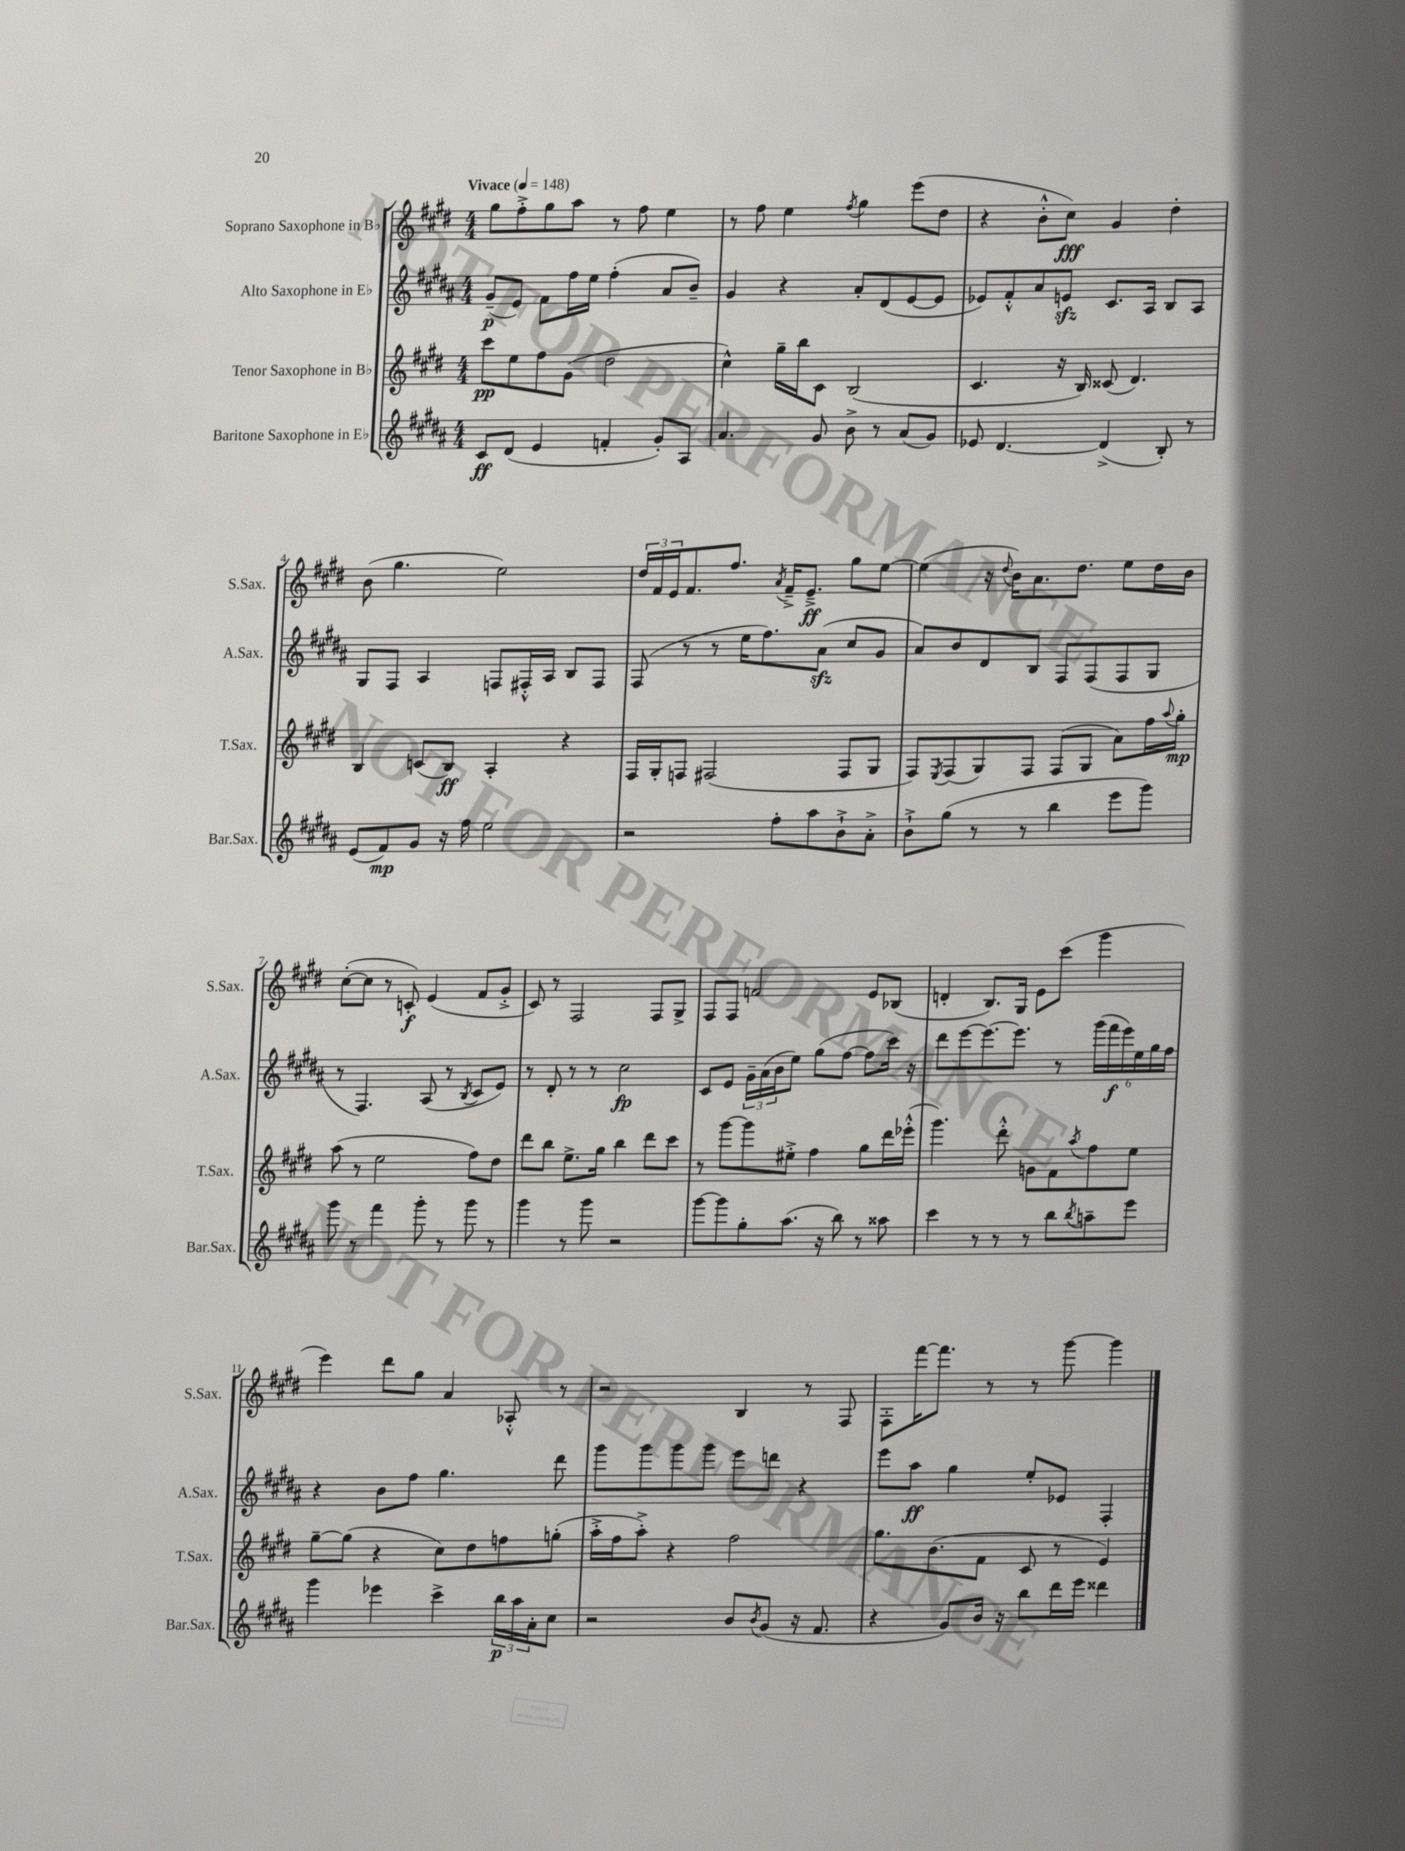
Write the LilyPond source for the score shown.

<<
\new StaffGroup <<
\new Staff = "s0" \with { instrumentName = "Soprano Saxophone in Bb" shortInstrumentName = "S.Sax." } {
    \clef treble \key e \major \numericTimeSignature \time 4/4 \tempo "Vivace" 4 = 148
    gis''8 fis''8-.-> gis''8 a''8 r8 fis''8 e''4 |
    r8 fis''8 e''4 \acciaccatura { fis''8 } gis''4 e'''8( dis''8 |
    r4 b'8-.-^ cis''8\fff) gis'4 dis''4-. |
    b'8( gis''4. e''2) |
    \tuplet 3/2 { dis''16 fis'16 e'16 } fis'8. fis''8. \acciaccatura { a'8 } fis'16---> e'8.--->\ff gis''8 e''8~ |
    e''4( r16 \appoggiatura { dis''8 } b'16) a'8. dis''8. e''8 dis''16 b'16 |
    cis''8~-.( cis''8 r8 c'8-.\f) e'4( fis'8 gis'8-.-> |
    cis'8) r8 fis2 fis8 gis8-> |
    fis8 fis8 f'2 e'8 bes8( |
    d'4-. b8.) gis16 e'8 cis'''8( gis'''4 |
    e'''4) dis'''8 gis''8 a'4 aes8-.-^ r8 |
    r2 b4 r8 fis8 |
    fis8-. fis'''16~ fis'''8. r8 r8 gis'''8~ gis'''4 \bar "|." |
}
\new Staff = "s1" \with { instrumentName = "Alto Saxophone in Eb" shortInstrumentName = "A.Sax." } {
    \clef treble \key b \major \numericTimeSignature \time 4/4
    gis'8--\p( e'8) fis'8 fis''16 e''16 fis''4-.( ais'8 b'8--) |
    gis'4 r4 ais'8-. dis'8( e'8~ e'8 |
    ees'8) fis'8-.-^ ais'8 e'8\sfz cis'8. ais16 b8 ais8 |
    gis8 fis8 ais4 f8 fis16-.-^ ais16 b8 fis8 |
    fis8( r8 r8 e''16 fis''8.) ais'8\sfz( cis''8 gis'8 |
    ais'8) b'8 dis'8 b8 fis8 fis8( fis8 gis8 |
    r8 fis4.) ais8( r8 \acciaccatura { b8 } cis'8 e'8) |
    r8 dis'8-. r8 r8 cis''2\fp |
    cis'8 e'8 \tuplet 3/2 { gis'16-- ais'16( b'16 } e''8) gis''8( fis''8~ fis''8 cis'''16) r16 |
    dis'''8 e'''8~ e'''8.~ e'''8. r8 \tuplet 6/4 { gis'''16( fis'''16\f e'''16) e''16 gis''16 fis''16 } |
    r4 b'8 fis''8 gis''4. dis'''8 |
    gis'''8 gis'''8 gis'''8 gis'''8 e'''8 d'''8 r4 |
    e'''8 ais''8\ff gis''4 e''8-. ees'8 fis4-. \bar "|." |
}
\new Staff = "s2" \with { instrumentName = "Tenor Saxophone in Bb" shortInstrumentName = "T.Sax." } {
    \clef treble \key e \major \numericTimeSignature \time 4/4
    cis'''8\pp e''8 fis''8 gis'8( dis''2 |
    cis''4-^) gis''16-- b''16 cis'8 b2( |
    cis'4. r16 b16) cisis'8( dis'4.) |
    b4 c'8( b8\ff) a4-. r4 |
    fis16 gis16-. f8 fis2( fis8 gis8 |
    fis8) \acciaccatura { e8 } fis8( gis8) fis8 fis8( gis8 a'8) fis''16 \appoggiatura { a''8 } gis''16-.\mp |
    a''8( r8 e''2 fis''8) dis''8 |
    dis'''8 b''8 e''8.-> gis''16 b''4 dis'''8 cis'''8 |
    r8 gis'''8~ gis'''8 eis''8-.-> fis''4 gis''8 dis'''16 ees'''16-.-^( |
    gis'''4.) dis'''8-.-^ g'8 fis'8 \acciaccatura { a''8 } fis''8 e''8 |
    gis''8~-- gis''8( r4 cis''8) dis''8 f''8 g''8-.( |
    a''16-.-> fis''16 a''8-.->) r4 fis''2 |
    gis''8. b'8.( fis'8 cis'8 r8 e'4) \bar "|." |
}
\new Staff = "s3" \with { instrumentName = "Baritone Saxophone in Eb" shortInstrumentName = "Bar.Sax." } {
    \clef treble \key b \major \numericTimeSignature \time 4/4
    cis'8\ff dis'8( e'4 f'4-. gis'8-.) ais8 |
    ais'4. gis'8 b'8-> r8 ais'8( gis'8) |
    ees'8 dis'4.~ dis'4->( b8-.) r8 |
    e'8( fis'8\mp) gis'8 r16 fis''16 e''2 |
    r2 fis''8-. ais''8 b'8-!-> ais'8-.-> |
    b'8-!-> gis''8( r8 r8 b''4 e'''8 gis'''8) |
    gis'''8 r8 fis'''4 gis'''8-. r8 gis'''8 r8 |
    gis'''4 r8 gis'''8 r2 |
    gis'''8~ gis'''8 gis''8-. ais''8.( r16 b''8) r8 aisis''8 |
    cis'''4 r8 r8 r8 b''8 \acciaccatura { b''8 } a''8-- e'''8 |
    gis'''4 ees'''4 cis'''4-> \tuplet 3/2 { b''16\p ais''16 ais'16-. } cis''8 |
    r2 b'8 \acciaccatura { b'8 } gis'8( r16 fis'8. |
    r4 gis'8) b'16 r16 b''8 dis'''16 e'''16 disis'''4 \bar "|." |
}
>>
>>
